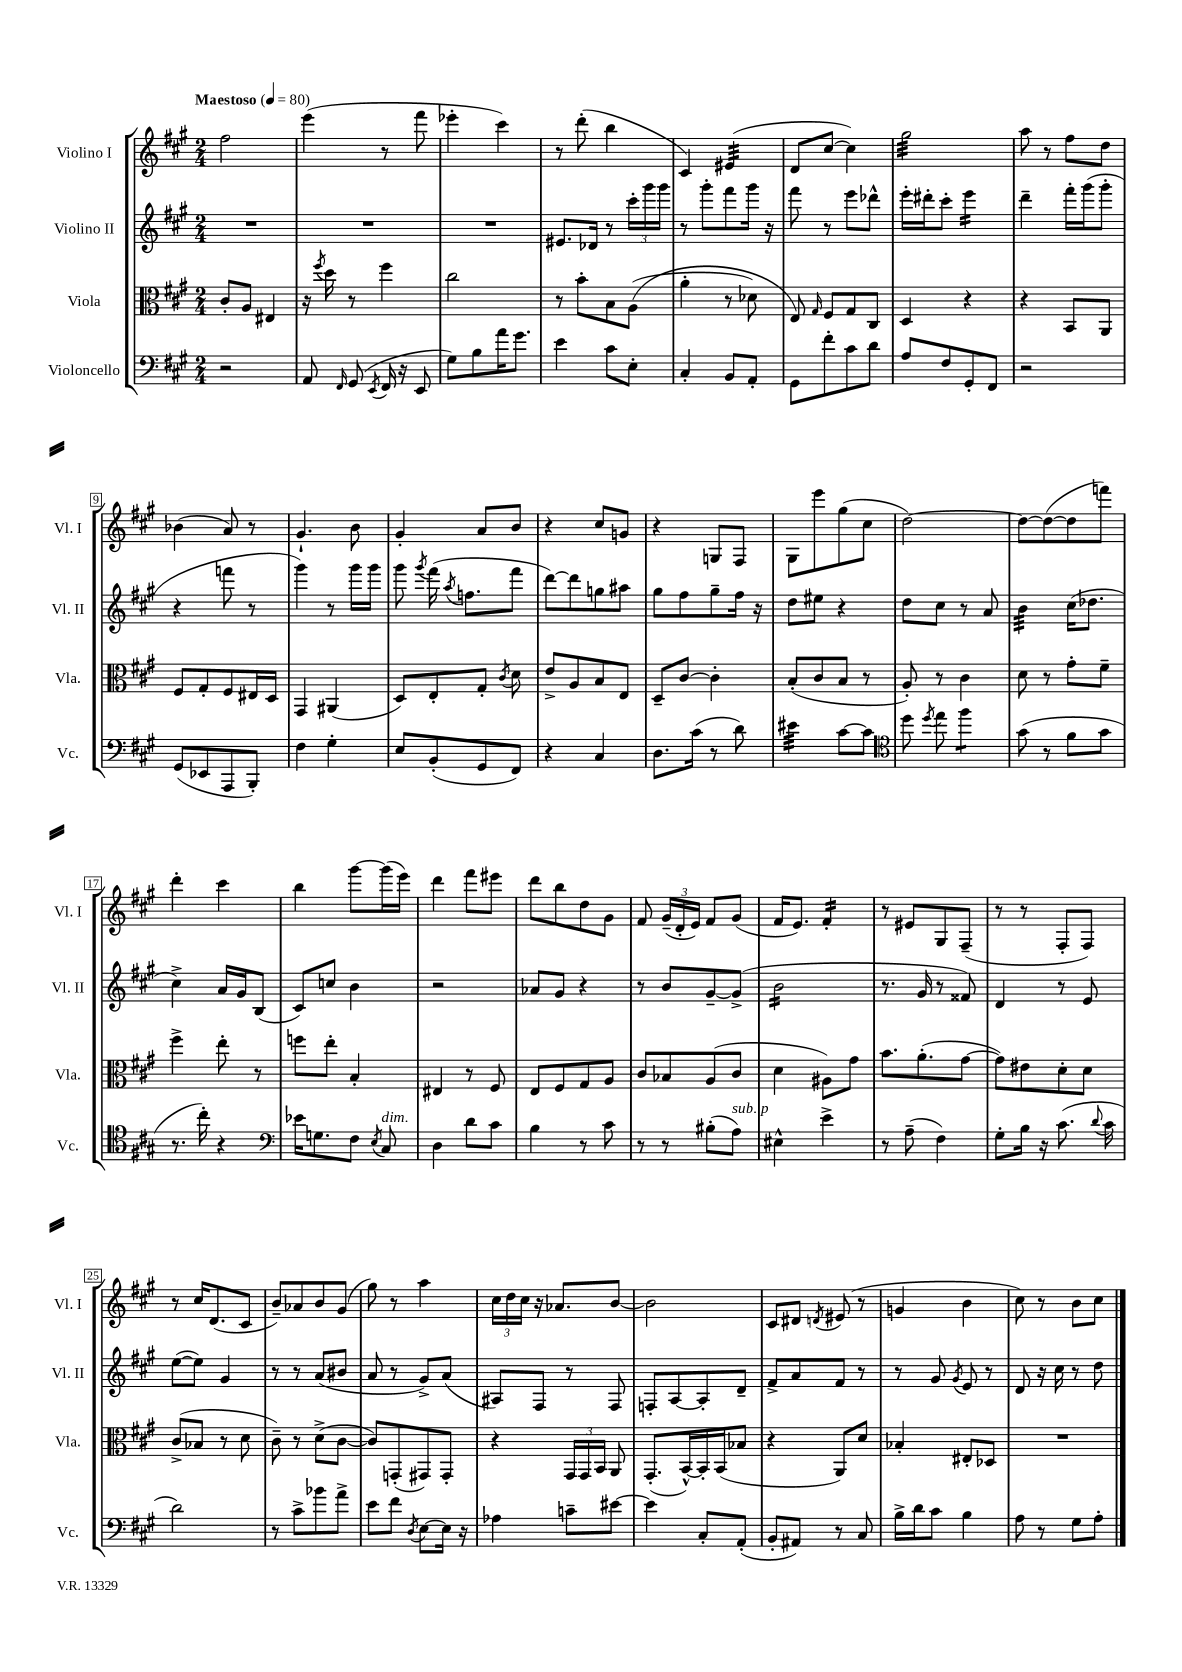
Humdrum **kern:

**kern	**kern	**kern	**kern
*staff4	*staff3	*staff2	*staff1
*clefF4	*clefC3	*clefG2	*clefG2
*k[f#c#g#]	*k[f#c#g#]	*k[f#c#g#]	*k[f#c#g#]
*M2/4	*M2/4	*M2/4	*M2/4
*MM80	*MM80	*MM80	*MM80
2r	8c#'	2r	2ff#
.	8A	.	.
.	4E#	.	.
=	=	=	=
8AA	16r	2r	(4eee
.	8qff#	.	.
.	16dd	.	.
16qqFF#	.	.	.
(8GG#	8r	.	.
8qEE	.	.	.
16FF#	4ff#	.	8r
16r	.	.	.
8EE	.	.	8fff#
=	=	=	=
8G#)	2cc#	2r	4eee-'
8B	.	.	.
16a	.	.	4ccc#)
8.g#	.	.	.
=	=	=	=
4e	8r	8.e#	8r
.	8b'	.	(8ddd'
.	.	16d-	.
8c#	8B	8r	4bb
8E'	&((8A	24ccc#'	.
.	.	24ggg#	.
.	.	24ggg#	.
=	=	=	=
4C#'	4a'	8r	4c#)
.	.	8ggg#'	.
8BB	8r	8fff#	(4e#
8AA'	8d-)	16ggg#	.
.	.	16r	.
=	=	=	=
8GG#	8E&)	8fff#	8d
.	16qqG#	.	.
8f#'	8F#	8r	[8cc#
8c#	8G#	8eee	4cc#])
8d	8C#	8ddd-^^	.
=	=	=	=
8A	4D	16eee'	2gg#
.	.	16ddd#'	.
8F#	.	8ccc#'	.
8GG#'	4r	4eee	.
8FF#	.	.	.
=	=	=	=
2r	4r	4ddd~	8aa
.	.	.	8r
.	8BB	16fff#'	8ff#
.	.	(16ggg#	.
.	8AA	8ggg#'	8dd
=	=	=	=
(8GG#	8F#	4r	(4b-
8EE-	8G#'	.	.
8AAA	8F#	8fff	8a)
8BBB')	16E#	8r	8r
.	16D	.	.
=	=	=	=
4F#	4GG#	4ggg#)	4.g#`
4G#'	(4AA#	8r	.
.	.	16ggg#	8b
.	.	16ggg#	.
=	=	=	=
8E	8D)	8ggg#	4g#'
.	.	8qggg#	.
(8BB'	8E'	(16fff#	.
.	.	8qaa	.
.	.	8.ff	.
8GG#	8G#'	.	8a
.	8qc#	.	.
8FF#)	8d	8fff#	8b
=	=	=	=
4r	8e^	[8ddd)	4r
.	8A	8ddd]	.
4C#	8B	8gg	8cc#
.	8E	8aa#	8g
=	=	=	=
8.D	8D~	8gg#	4r
.	[8c#	8ff#	.
(16c#	.	.	.
8r	4c#']	8gg#~	8G
8d)	.	16ff#	8F#
.	.	16r	.
=	=	=	=
4e#	(8B'	8dd	8G#
.	8c#	8ee#	8eee
[8c#	8B	4r	(8gg#
8c#]	8r	.	8cc#
=	=	=	=
*clefC4	*	*	*
8dd	8A')	8dd	[2dd)
8qdd	.	.	.
8ee	8r	8cc#	.
4ff#	4c#	8r	.
.	.	8a	.
=	=	=	=
(8g#	8d	4b	8dd_
8r	8r	.	(8dd_
8f#	8g#'	(16cc#	8dd]
.	.	8.dd-	.
8g#	8f#~	.	8fff)
=	=	=	=
8.r	4ff#^	4cc#^)	4ddd'
16cc#')	.	.	.
4r	8ee'	16a	4ccc#
.	.	16g#	.
.	8r	(8B	.
=	=	=	=
*clefF4	*	*	*
16e-	8ff	8c#)	4bb
8.G	.	.	.
.	8ee'	8cc	.
8F#	4B'	4b	[8ggg#
8qE	.	.	.
8C#	.	.	(16ggg#]
.	.	.	16eee)
=	=	=	=
4D	4E#	2r	4ddd
8d	8r	.	8fff#
8c#	8F#	.	8eee#
=	=	=	=
4B	8E	8a-	8ddd
.	8F#	8g#	8bb
8r	8G#	4r	8dd
8c#	8A	.	8g#
=	=	=	=
8r	8c#	8r	8f#
8r	8B-	8b	(24g#~
.	.	.	24d'
.	.	.	24e)
(8B#'	(8A	[8g#~	8f#
8A)	8c#	(8g#^]	(8g#
=	=	=	=
4E#^^	4d	2b	16f#
.	.	.	8.e)
4e^	8A#)	.	4f#'
.	8g#	.	.
=	=	=	=
8r	8.b	8.r	8r
(8A~	.	.	8e#
.	(8.a'	16g#	.
4F#)	.	8r	8G#
.	[8g#	8f##)	(8F#~
=	=	=	=
8G#'	8g#])	4d	8r
16B	8e#	.	8r
16r	.	.	.
(8.c#	8d'	8r	8F#'
.	8d	8e	8F#)
8qqd	.	.	.
16c#	.	.	.
=	=	=	=
2d)	(8c#^	([8ee	8r
.	8B-	8ee])	16cc#
.	.	.	(8.d
.	8r	4g#	.
.	8d	.	8c#
=	=	=	=
8r	8c#~)	8r	8b~)
8c#^	8r	8r	8a-
8b-	(8d^	(8a	8b
8a^	[8c#	8b#	(8g#
=	=	=	=
8e	8c#])	8a	8gg#)
8f#	(8GG'	8r	8r
8qD	.	.	.
[8E	8GG#)	8g#^)	4aa
16E]	8GG#'	(8a	.
16r	.	.	.
=	=	=	=
4A-	4r	8A#)	24cc#
.	.	.	24dd
.	.	.	24cc#
.	.	8F#	16r
.	.	.	8.a-
8c~	24GG#	8r	.
.	24GG#	.	.
.	24BB	.	.
[8e#	8AA	8F#	[8b
=	=	=	=
4e#]	(8.GG#'	8F'	2b]
.	.	[8A	.
.	[16BB^^)	.	.
8C#'	16BB']	8A']	.
.	(16BB	.	.
(8AA'	8B-	8d~	.
=	=	=	=
8BB'	4r	8f#^	8c#
8AA#)	.	8a	8d#
.	.	.	8qd
8r	8AA)	8f#	(8e#
8C#	8d	8r	8r
=	=	=	=
16B^	4B-'	8r	4g
16d	.	.	.
8c#	.	8g#	.
.	.	8qg#	.
4B	8E#'	8e	4b
.	8D-	8r	.
=	=	=	=
8A	2r	8d	8cc#)
8r	.	16r	8r
.	.	16cc#	.
8G#	.	8r	8b
8A'	.	8dd	8cc#
==	==	==	==
*-	*-	*-	*-
